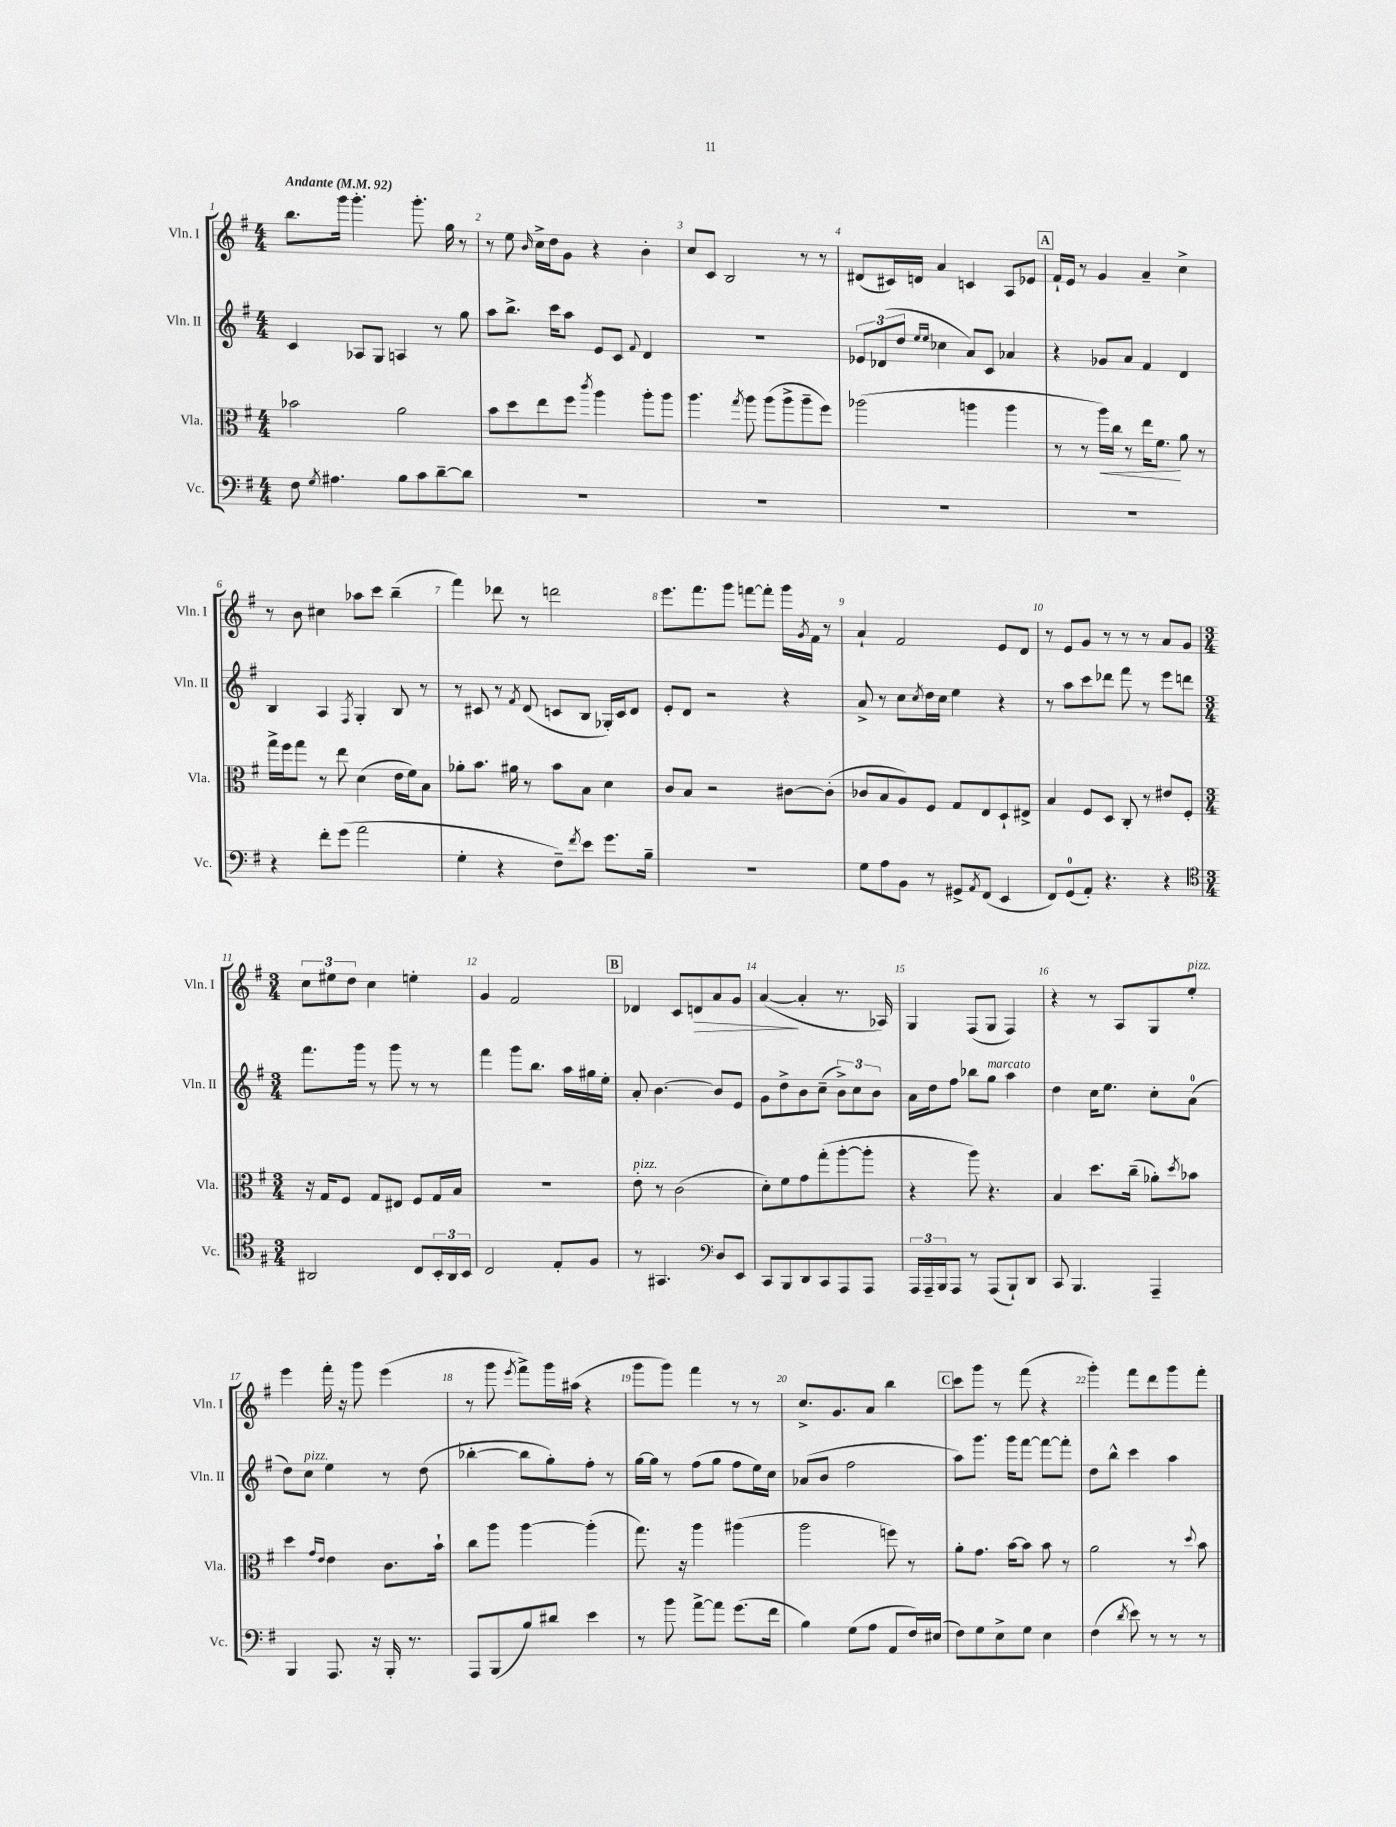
<<
\new StaffGroup <<
\new Staff = "s0" \with { instrumentName = "Vln. I" shortInstrumentName = "Vln. I" } {
    \clef treble \key g \major \numericTimeSignature \time 4/4 \tempo "Andante" 4 = 92
    b''8. g'''16 g'''4.-. g'''8.-. g''16 r8 |
    r8 e''8 \grace { b'16 } c''16-> d''16 g'8 r4 b'4-. |
    c''8 c'8 b2 r8 r8 |
    dis'8( cis'16) d'16 a'4 c'4 a8 ees'8 |
    \mark \markup { \box "A" } fis'16-! e'16 r8 g'4 a'4-- c''4-> |
    r8 b'8 cis''4 aes''8 c'''8 b''4--( |
    fis'''4) des'''8 r8 d'''2 |
    e'''8. fis'''8. g'''8 f'''8~ f'''8-. g'''16 \acciaccatura { g'8 } fis'16 r8 |
    a'4-! fis'2 e'8 d'8 |
    r8 e'8 g'8 r8 r8 r8 a'8 g'8 |
    \numericTimeSignature \time 3/4 \tuplet 3/2 { c''8 eis''8 d''8 } c''4 e''4-. |
    g'4 fis'2 |
    \mark \markup { \box "B" } des'4 c'8 d'8\> a'8 g'8 |
    a'4~\!( a'4-. r8. aes16) |
    g4 fis8( g8 fis4) |
    r4 r8 a8 g8 e''8-.^\markup { \italic "pizz." } |
    e'''4 fis'''16-. r16 g'''8 e'''4( |
    r8 g'''8 \acciaccatura { e'''8 } fis'''8->) g'''16 ais''16( r4 |
    g'''8 g'''8) fis'''4 r8 r8 |
    c''8.-> g'8. a'8 b''4 |
    \mark \markup { \box "C" } c'''8 g'''8 r8 fis'''8( r4 |
    g'''4-.) fis'''8 d'''8 g'''8 fis'''8-. \bar "|." |
}
\new Staff = "s1" \with { instrumentName = "Vln. II" shortInstrumentName = "Vln. II" } {
    \clef treble \key g \major \numericTimeSignature \time 4/4
    c'4 aes8 g8 a4 r8 g''8 |
    a''8 b''8.-> c'''16 a''8 e'8 c'8 \appoggiatura { fis'8 } d'4 |
    R1 |
    \tuplet 3/2 { ees'8 des'8( d''8 } \grace { e''16 e''16 } ces''4 a'8) c'8 aes'4 |
    \mark \markup { \box "A" } r4 ges'8 a'8 fis'4 d'4 |
    b4 a4 \acciaccatura { fis8 } g4-. b8 r8 |
    r8 cis'8 r8 \acciaccatura { fis'8 } d'8( c'8 b8 ges16-.) c'16 d'8 |
    e'8-. d'8 r2 r4 |
    a'8-> r8 c''8 \acciaccatura { c''8 } d''16 c''16 e''4 r4 |
    r8 a''8 c'''8 des'''8 fis'''8 r8 e'''8 d'''8 |
    \numericTimeSignature \time 3/4 fis'''8. g'''16 r8 g'''8 r8 r8 |
    fis'''4 g'''8 b''8. a''16 gis''16 e''16-. |
    \mark \markup { \box "B" } a'8-. b'4.~ b'8 e'8 |
    g'8 d''8-> b'8 c''8--( \tuplet 3/2 { b'8->) c''8 b'8 } |
    a'16 d''16 fis''8 bes''8 g''8^\markup { \italic "marcato" } a''4 |
    d''4 c''16 e''8. c''8-. a'8-0( |
    d''8) c''8^\markup { \italic "pizz." } e''4 r8 d''8( |
    bes''4~-. bes''8 g''8-.) fis''8-. r8 |
    g''16~ g''16 r8 fis''8( g''8 fis''8 e''16) c''16 |
    aes'8( b'8 fis''2 |
    \mark \markup { \box "C" } a''8) g'''8. g'''16 fis'''8~ fis'''8~ fis'''8-. |
    d''8 b''8-^ c'''4 a''4 \bar "|." |
}
\new Staff = "s2" \with { instrumentName = "Vla." shortInstrumentName = "Vla." } {
    \clef alto \key g \major \numericTimeSignature \time 4/4
    bes'2 a'2 |
    b'8 d''8 e''8 fis''8 \acciaccatura { c'''8 } a''4 a''8-. a''8 |
    a''4. \acciaccatura { g''8 } a''8 a''8( a''8-> a''8-- fis''8) |
    aes''2( a''4 a''4 |
    \mark \markup { \box "A" } r8 r8 a''16\<) c''16 r8 e''16 fis'8.\! a'8 r8 |
    g''16-> fis''16 g''8 r8 e''8 d'4( e'16 fis'16) b8 |
    aes'8-. b'8. ais'16 r8 b'8 b8 d'4 |
    c'8 b8 r2 cis'8~ cis'8-.( |
    ces'8 b8 a8) fis8 g8 e8 d8-! eis8-> |
    b4 fis8 d8 c8-. r8 eis'8 fis8-. |
    \numericTimeSignature \time 3/4 r16 g16 fis8 g8 eis8 fis8 g16 b16 |
    R2. |
    \mark \markup { \box "B" } e'8-.^\markup { \italic "pizz." } r8 c'2( |
    d'8-.) fis'8 g'8 g''8-.( a''8~-. a''8-. |
    r4 a''8) r4. |
    b4 d''8. c''16--( aes'8-.) \acciaccatura { d''8 } bes'8 |
    d''4 \grace { g'16 e'16 } e'4 c'8. b'16-! |
    c''8 a''8 a''4~ a''4-.( |
    g''8.) r16 a''4 ais''4( |
    a''2 f''8) r8 |
    \mark \markup { \box "C" } a'8-. g'8. b'16~ b'8 b'8 r8 |
    a'2 r8 \appoggiatura { d''8 } b'8 \bar "|." |
}
\new Staff = "s3" \with { instrumentName = "Vc." shortInstrumentName = "Vc." } {
    \clef bass \key g \major \numericTimeSignature \time 4/4
    fis8 \acciaccatura { g8 } ais4. b8 c'8 d'8~-- d'8 |
    R1 |
    R1 |
    R1 |
    \mark \markup { \box "A" } R1 |
    r4 fis'8-. g'8( a'2 |
    g4-. r4 fis8--) \acciaccatura { fis'8 } e'8 g'8. b16-- |
    R1 |
    g8 a8 b,8 r8 gis,8-> \acciaccatura { a,8 } fis,8( e,4 |
    fis,8) g,8-0( a,8-.) r4. r4 |
    \numericTimeSignature \time 3/4 \clef tenor ais,2 c8 \tuplet 3/2 { b,16-. ais,16 b,16 } |
    c2 e8-. fis8 |
    \mark \markup { \box "B" } r8 gis,4. \clef bass d8 e,8 |
    c,8 b,,8 d,8 c,8 a,,8 a,,8 |
    \tuplet 3/2 { a,,16 a,,16-- b,,16 } a,,8 r8 a,,8( b,,8-!) d,8 |
    c,8 b,,4. a,,4-- |
    b,,4 a,,8. r16 b,,16-. r8. |
    a,,8 b,,8( b8) dis'8 e'4 |
    r8 b'8 a'8~-> a'8 g'8.( fis'16 |
    b4) g8( a8 a,8 fis16) eis16( |
    \mark \markup { \box "C" } fis8) g8 e8-> g8 e4 |
    fis4( \acciaccatura { d'8 } e'8) r8 r8 r8 \bar "|." |
}
>>
>>
\layout { \context { \Score \override BarNumber.break-visibility = ##(#f #t #t) barNumberVisibility = #all-bar-numbers-visible } }
